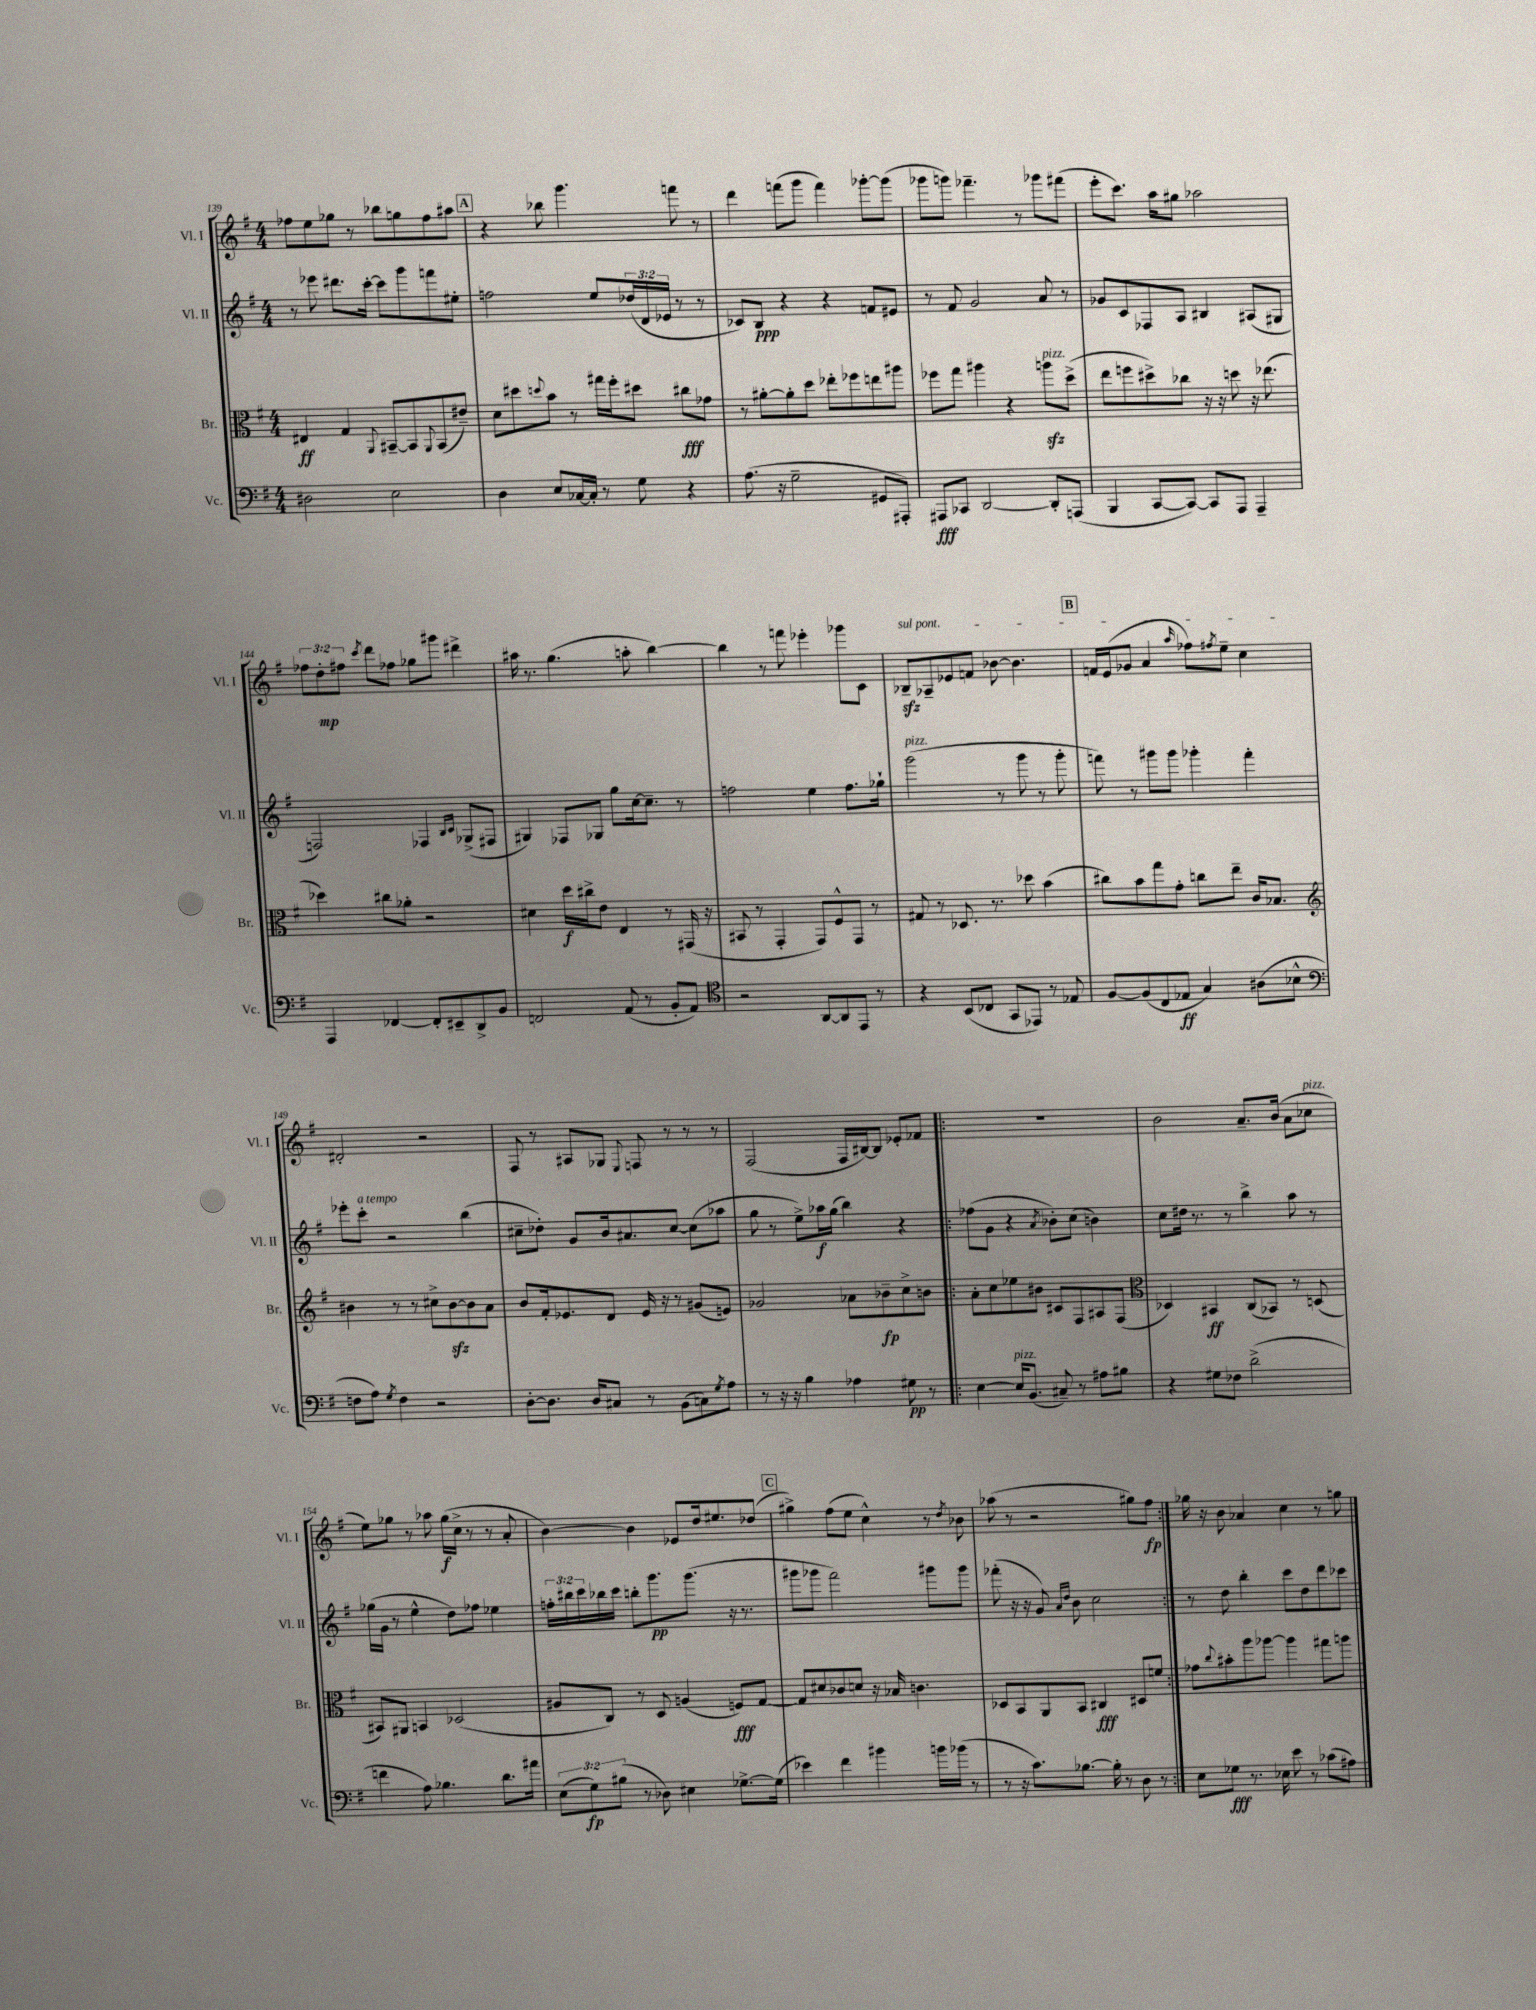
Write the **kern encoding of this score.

**kern	**kern	**kern	**kern
*staff4	*staff3	*staff2	*staff1
*clefF4	*clefC3	*clefG2	*clefG2
*k[f#]	*k[f#]	*k[f#]	*k[f#]
*M4/4	*M4/4	*M4/4	*M4/4
2D#	4E#	8r	8ff-
.	.	8eee-	8ee
.	4G	8.ddd#	8gg-
.	.	.	8r
.	.	[16ccc'	.
.	8qqAA	.	.
2E	[8BB#~	8ccc]	8bb-
.	8BB#]	8ggg	8gg
.	8qqAA	.	.
.	(8BB#	8fff	8ff-
.	8e#~)	8ee#'	8aa#
=	=	=	=
4D	8d	2ff	4r
.	8dd#	.	.
.	8qqdd	.	.
8E	8b	.	8bb-
[16C-	8r	.	4.ggg
16C-']	.	.	.
8r	16gg#	8ee	.
.	16ff#'	.	.
8G	8dd#	(24dd-	.
.	.	24d	.
.	.	24e-	.
4r	8cc#	8r	8fff
.	8g-	8r	8r
=	=	=	=
(8.A	8r	8c-)	4ddd
.	[8a#'	8B	.
16r	.	.	.
2G~	8a#']	4r	(8fff
.	8dd	.	8ggg
.	8ee-'	4r	4fff)
.	8ff-	.	.
8GG#	8ee	8f	[8ggg-'
8AAA#')	8aa#	8e#	(8ggg-]
=	=	=	=
8AAA#	8ff-	8r	8ggg-
8CC-	8gg	8f#	8ggg)
[2DD	4aa#	2g	4.fff-~
.	4r	.	.
.	.	.	8r
8DD']	8aa	8a	8ggg-
(8AAA	(8dd^	8r	(8fff#
=	=	=	=
4BBB	8ee	8g-	8eee'
.	8ff	8c	8.ccc)
[8CC	8dd#^)	8F-	.
.	.	.	16aa
8CC_)	8cc-	8A	8gg#
8CC]	16r	4B#	2aa-
.	16r	.	.
8AAA	8dd	.	.
4AAA~	16r	(8A#	.
.	(8.ee-	.	.
.	.	8G#	.
=	=	=	=
4AAA	4dd-)	2F)	12ff-
.	.	.	12dd'
.	.	.	12ff#
.	.	.	8qccc
[4FF-	8cc#	.	8ddd
.	8a-'	.	8ff-
8FF-']	2r	4F-	8gg-
8EE#~	.	.	8ggg#
.	.	16qqB	.
.	.	16qqc	.
8DD^	.	(8G-^	4ddd#^
8BB	.	8F#	.
=	=	=	=
2FF	4d#	4G#)	16aa#
.	.	.	8.r
.	16dd	8F-	(4.gg
.	16cc#^	.	.
.	8e	8G-	.
(8AA	4E	8gg	.
8r	.	[16cc	8aa'
.	.	8.cc~]	.
8BB'	8r	.	[4bb)
8AA)	(16GG#	8r	.
.	16r	.	.
=	=	=	=
*clefC4	*	*	*
2r	8BB#	2ff	4bb]
.	8r	.	.
.	4GG'	.	8r
.	.	.	8fff
[8AA	8GG)	4ee	4eee-'
8AA]	8F#^^	.	.
8EE	8GG	8.ff	8ggg-
8r	8r	.	8c
.	.	16gg-`	.
=	=	=	=
4r	8G#	(2ggg	8B-~
.	8r	.	8A-~
(8BB	8.D-	.	8e-
8C-	.	.	8f
.	8.r	.	.
8GG	.	8r	[8b-
8EE-)	8dd-	8ggg	4.b-]
8r	(4b	8r	.
8E-	.	8ggg'	.
=	=	=	=
[8F#	8cc#)	8fff)	16f
.	.	.	(16e
(8F#]	8b	8r	8g-
8C	8gg	8ggg#	4a
8E-	8g'	8ggg#	.
.	.	.	16qqaa
4G)	8cc	4ggg-'	8ff-)
.	.	.	8qff#
.	8ee~	.	8ee~
(8A#	16c	4fff'	4cc
.	8.B-	.	.
8B-^^	.	.	.
=	=	=	=
*clefF4	*clefG2	*	*
8F	4b#	8eee-'	2d#'
8A)	.	8ccc'	.
8qG	.	.	.
4F	8r	2r	.
.	8r	.	.
2r	8cc#^	.	2r
.	[8b#	.	.
.	8b#]	(4bb	.
.	8a	.	.
=	=	=	=
[8D'	8b	8cc#~	8F#
8.D]	16f#'	8dd-')	8r
.	8.e-	.	.
.	.	8g	8A#
16D	.	.	.
8C#	8d	16b	8G-
.	.	8.a#	.
.	.	.	8qqE
8r	16e-	.	8F
.	16r	.	.
(8BB	8r	[8cc#	8r
8C)	(8g#	(8cc#]	8r
8qG	.	.	.
8A	8e)	8aa-	8r
=	=	=	=
8r	2g-	8gg	(2F#
16r	.	8r	.
16r	.	.	.
4B	.	8ee^)	.
.	.	16aa-	.
.	.	(16gg	.
4A-	8a-	4bb)	16F#
.	.	.	[16B#)
.	8b-~	.	8B#]
8G#	8cc^	4r	8e-'
8r	8b	.	8f-
=!|:	=!|:	=!|:	=!|:
[4E	8a'	(8ff-	1r
.	8cc	8g	.
16E]	8ee-	4r	.
(8.BB	.	.	.
.	8b#	.	.
.	.	8qa	.
8C#~)	8c#	8b-')	.
8r	8F#	(8cc	.
8A#	8A#	4b)	.
8B#	(8F#	.	.
=	=	=	=
*	*clefC3	*	*
4r	4D-)	8cc	2b
.	.	16dd#	.
.	.	8.r	.
8G#	4BB#	.	.
8F-	.	8r	.
(2d^	(8C	4bb^	8.a~
.	8BB-)	.	.
.	.	.	(16b
.	8r	8aa	8a
.	(8D	8r	8cc-
=	=	=	=
4f	8BB#)	(16gg-	8ee)
.	.	16g	.
.	8AA#	8r	8gg-
8A)	4BB	4ee^^	8r
4.B-	.	.	8aa-
.	(2D-	8dd)	(16gg-
.	.	.	16cc^
.	.	8ff-	8r
8.d	.	4ee-	8r
.	.	.	8a'
16a#	.	.	.
=	=	=	=
(12E	8A#	24ff'	[4b)
.	.	24bb#	.
12G)	.	24ccc	.
.	8C)	16bb-	.
(12B#	.	.	.
.	.	16ccc	.
8r	8r	8bb'	4b]
8D-)	8D	8.ggg	.
4E#	(4A	.	8e-
.	.	(8.ggg	.
.	.	.	16dd
.	.	.	8.ee#
[8.G-^	8F)	16r	.
.	.	8.r	.
.	[8G	.	(8dd-
(16G-]	.	.	.
=	=	=	=
4e-)	8G]	8ggg#	4gg#^)
.	8d#	8ggg-	.
4f#	8c-	2fff#)	(8ff#
.	8d	.	8ee
4b#	16r	.	4cc^^)
.	16B-	.	.
.	4.c	.	.
16b	.	8ggg#	8r
(16b-	.	.	.
.	.	.	8qdd
8r	.	8ggg#	8b-
=	=	=	=
8r	8D-	(8fff-'	(8aa-
16r	8BB	16r	8r
8.c)	.	16r	.
.	8AA	8g)	2r
.	.	16qqa	.
.	.	16qqdd	.
[8.B-	8BB	8b	.
.	4C#	2cc	.
16B-']	.	.	.
8r	.	.	.
8D	8D#	.	8gg#)
8r	8f	.	8ff#
=:|!	=:|!	=:|!	=:|!
8E	8g-	8r	16gg-
.	.	.	16r
.	8qqcc	.	.
8G-	8b#'	8dd	8b
8.r	8aa	4bb'	4a-
.	[8aa-	.	.
16E-	.	.	.
8e	4aa-]	8ccc	4cc
8r	.	8dd	.
(8c-	8gg#	8ddd	8r
8A#)	8aa	8ccc-	8gg
==	==	==	==
*-	*-	*-	*-
